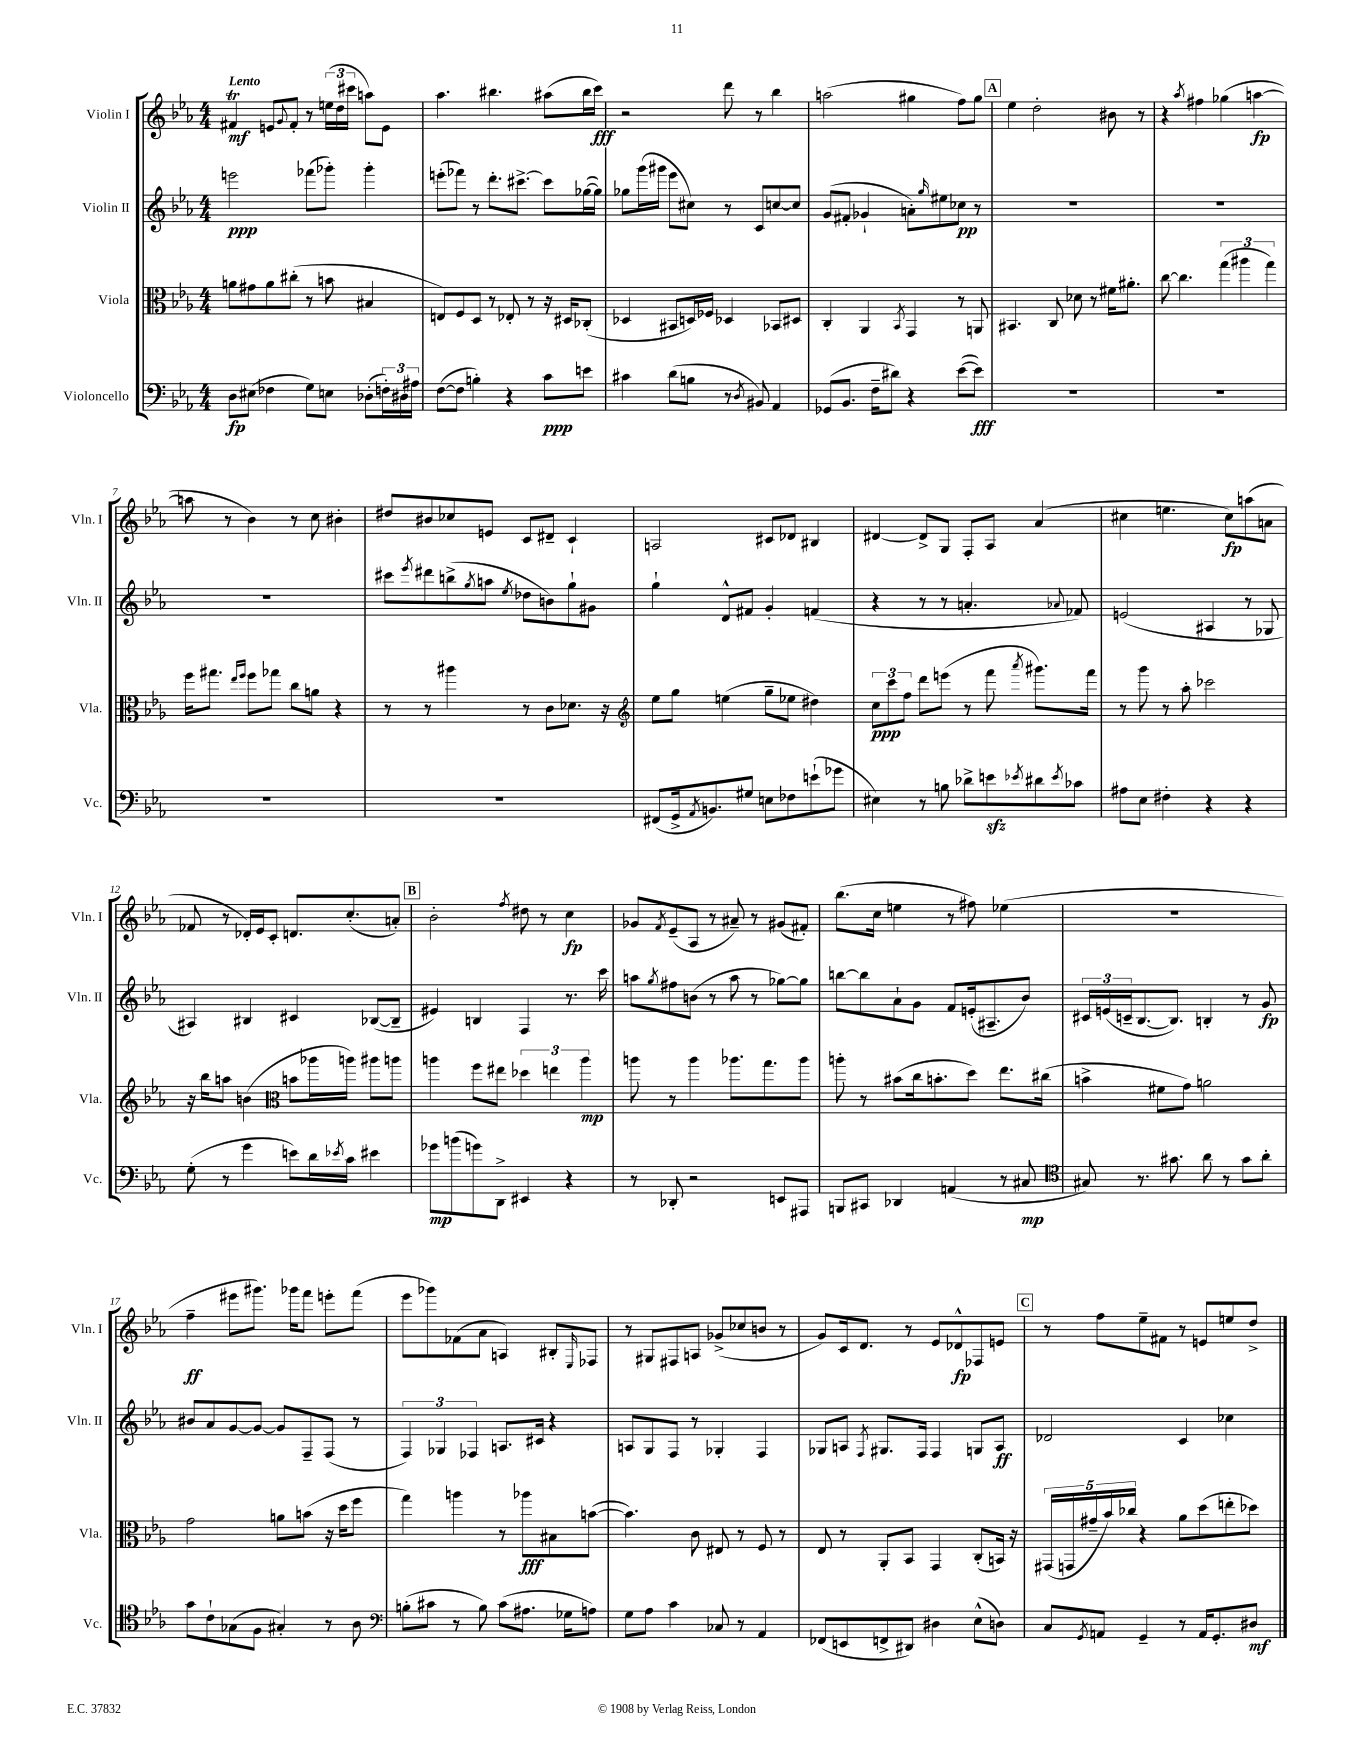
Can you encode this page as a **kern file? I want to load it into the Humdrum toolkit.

**kern	**dynam	**kern	**dynam	**kern	**dynam	**kern	**dynam
*part4	*part4	*part3	*part3	*part2	*part2	*part1	*part1
*staff4	*staff4	*staff3	*staff3	*staff2	*staff2	*staff1	*staff1
*I"Violoncello	*	*I"Viola	*	*I"Violin II	*	*I"Violin I	*
*I'Vc.	*	*I'Vla.	*	*I'Vln. II	*	*I'Vln. I	*
*clefF4	*	*clefC3	*	*clefG2	*	*clefG2	*
*k[b-e-a-]	*	*k[b-e-a-]	*	*k[b-e-a-]	*	*k[b-e-a-]	*
*M4/4	*	*M4/4	*	*M4/4	*	*M4/4	*
=1	=1	=1	=1	=1	=1	=1	=1
!	!	!	!	!	!	!LO:TX:a:B:t=Lento	!
8D\L	fp	8an\L	.	2eeen\	ppp	4f#Xt/	mf
(8E#X\J	.	8g#X\	.	.	.	.	.
4F-X\	.	8a\	.	.	.	8en/L	.
.	.	.	.	.	.	8qqg/	.
.	.	(8cc#X'\J	.	.	.	8f#'/J	.
8G\L)	.	8r	.	(8fff-X\L	.	8r	.
8En\J	.	8bn\	.	8ggg-X'\J)	.	(24een\LL	.
.	.	.	.	.	.	24dd\	.
.	.	.	.	.	.	24ccc#X\JJ	.
(8D-X'\L	.	4B#X/	.	4ggg-'\	.	8aan\L)	.
24Fn'\L)	.	.	.	.	.	8e\J	.
24D#X\	.	.	.	.	.	.	.
24A#X\JJ	.	.	.	.	.	.	.
=2	=2	=2	=2	=2	=2	=2	=2
([8F\L	.	8En/L)	.	(8eeen'\L	.	4.aa-\	.
8F\J]	.	8F/	.	8fff-X\J)	.	.	.
4Bn'\)	.	8D/J	.	8r	.	.	.
.	.	8r	.	8.ddd'\L	.	4.bb#X\	.
4r	.	8E-X'/	.	.	.	.	.
.	.	.	.	[8.ccc#X^\J	.	.	.
.	.	8r	.	.	.	.	.
8c\L	ppp	16r	.	8ccc#\L]	.	(8aa#X\L	.
.	.	16D#X/KL	.	.	.	.	.
8en\J	.	(8C-X'/J	.	([16gg-X\L	.	16bb#\L	.
.	.	.	.	16gg-\JJ])	.	16ccc\JJ)	fff
=3	=3	=3	=3	=3	=3	=3	=3
4c#X\	.	4D-X/	.	8gg-X\L	.	2r	.
.	.	.	.	(16ggg\L	.	.	.
.	.	.	.	16ggg#X\JJ	.	.	.
(8d\L	.	8BB#X/L	.	8eee-\L	.	.	.
8Bn\J	.	16Dn/L)	.	8cc#X\J)	.	.	.
.	.	16F-X/JJ	.	.	.	.	.
8r	.	4D-X/	.	8r	.	8ddd\	.
8qD/	.	.	.	.	.	.	.
8BB#X/)	.	.	.	8c/L	.	8r	.
4AA-/	.	8BB-X/L	.	[8ccn/	.	4bb-\	.
.	.	8D#X/J	.	8cc/J]	.	.	.
=4	=4	=4	=4	=4	=4	=4	=4
(8GG-X/L	.	4C'/	.	(8g/L	.	(2aan\	.
8.BB-/J	.	.	.	8f#X'/J	.	.	.
.	.	4AA-/	.	4g-X`/	.	.	.
16F~\KL	.	.	.	.	.	.	.
8d#X\J)	.	.	.	.	.	.	.
.	.	8qBB-/	.	.	.	.	.
4r	.	4GG/	.	8an'\L)	.	4gg#X\	.
.	.	.	.	16qqgg/	.	.	.
.	.	.	.	8ee#X\	.	.	.
([8e-\L	.	8r	.	8cc-X\J	pp	8ff\L)	.
8e-\J])	fff	8AAn/	.	8r	.	8gg#\J	.
!!LO:REH:place=s1:t=A
=5	=5	=5	=5	=5	=5	=5	=5
1r	.	4.BB#X/	.	1r	.	4ee-\	.
.	.	.	.	.	.	2dd'\	.
.	.	8C/	.	.	.	.	.
.	.	8d-X\	.	.	.	.	.
.	.	8r	.	.	.	.	.
.	.	16f#X\KL	.	.	.	8b#X\	.
.	.	8.a#X'\J	.	.	.	.	.
.	.	.	.	.	.	8r	.
=6	=6	=6	=6	=6	=6	=6	=6
1r	.	[8cc\	.	1r	.	4r	.
.	.	4.cc\]	.	.	.	.	.
.	.	.	.	.	.	8qaa-/	.
.	.	.	.	.	.	4ff#X\	.
.	.	(6gg\	.	.	.	(4gg-X\	.
.	.	6aa#X\	.	.	.	.	.
.	.	.	.	.	.	[4aan\	fp
.	.	6gg\)	.	.	.	.	.
!!LO:LB:g=z
=7	=7	=7	=7	=7	=7	=7	=7
1r	.	16ff\KL	.	1r	.	8aan\]	.
.	.	8.gg#X\J	.	.	.	.	.
.	.	.	.	.	.	8r	.
.	.	16qqee-/LL	.	.	.	.	.
.	.	16qqff/JJ	.	.	.	.	.
.	.	8ff\L	.	.	.	4b-\)	.
.	.	8gg-X\J	.	.	.	.	.
.	.	8cc\L	.	.	.	8r	.
.	.	8an\J	.	.	.	8cc\	.
.	.	4r	.	.	.	4b#X'\	.
=8	=8	=8	=8	=8	=8	=8	=8
1r	.	8r	.	8ccc#X\L	.	8dd#X/L	.
.	.	.	.	8qeee-/	.	.	.
.	.	8r	.	8ddd#X\	.	8b#X/	.
.	.	4aa#X\	.	(8bbn^\	.	8cc-X/	.
.	.	.	.	8qgg/	.	.	.
.	.	.	.	8aan\J	.	8en/J	.
.	.	.	.	8qee-/	.	.	.
.	.	8r	.	8dd-X\L	.	8c/L	.
.	.	8c\L	.	8bn\)	.	8d#X~/J	.
.	.	8.d-X\J	.	8gg`\	.	4c`/	.
.	.	.	.	8g#X\J	.	.	.
.	.	16r	.	.	.	.	.
=9	=9	=9	=9	=9	=9	=9	=9
*	*	*clefG2	*	*	*	*	*
(8FF#X/L	.	8ee-\L	.	4gg`\	.	2An/	.
16GG^/k	.	8gg\J	.	.	.	.	.
8qAA-/	.	.	.	.	.	.	.
8.BBn/)	.	.	.	.	.	.	.
.	.	(4een\	.	8d^^/L	.	.	.
8G#X/J	.	.	.	8f#X/J	.	.	.
8En\L	.	8gg~\L	.	4g'/	.	8c#X/L	.
8F-X\	.	8ee-X\J	.	.	.	8d-X/J	.
(8en`\	.	4dd#X\)	.	(4fn/	.	4B#X/	.
8g-X\J	.	.	.	.	.	.	.
=10	=10	=10	=10	=10	=10	=10	=10
4E#X\)	.	12cc\L	ppp	4r	.	[4d#X/	.
.	.	12ccc\	.	.	.	.	.
.	.	12ff\J	.	.	.	.	.
8r	.	8ddd\L	.	8r	.	8d#^/L]	.
8Bn\	.	(8eeen\J	.	8r	.	8G/J	.
8d-X^\L	.	8r	.	4.an'/	.	8F'/L	.
8enzz\	.	8fff\	.	.	.	8A-/J	.
8qe-X/	.	8qaaa-/	.	.	.	.	.
8d#X\	.	8.ggg#X\L)	.	.	.	(4a-/	.
8qe-/	.	.	.	8qqa-X/	.	.	.
8c-X\J	.	.	.	8f-X/)	.	.	.
.	.	16fff\Jk	.	.	.	.	.
=11	=11	=11	=11	=11	=11	=11	=11
8A#X\L	.	8r	.	(2en/	.	4cc#X\	.
8E-\J	.	8ggg\	.	.	.	.	.
4F#X'\	.	8r	.	.	.	4.een\	.
.	.	8aa-'\	.	.	.	.	.
4r	.	2ccc-X\	.	4A#X/	.	.	.
.	.	.	.	.	.	8cc#\L)	fp
4r	.	.	.	8r	.	(8aan\	.
.	.	.	.	8G-X/	.	8an\J	.
!!LO:LB:g=z
=12	=12	=12	=12	=12	=12	=12	=12
(8G'\	.	16r	.	4A#X/)	.	8f-X/	.
.	.	16bb-\KL	.	.	.	.	.
8r	.	8aan\J	.	.	.	8r	.
4g\	.	(4bn\	.	4B#X/	.	16d-X'/LL)	.
.	.	.	.	.	.	16e-/J	.
.	.	.	.	.	.	8c'/J	.
*	*	*clefC3	*	*	*	*	*
8en\L)	.	8bn\L	.	4c#X/	.	8.dn/L	.
16d\L	.	16aa-X\L	.	.	.	.	.
8qe-X/	.	.	.	.	.	.	.
16c\JJ	.	16aan\JJ)	.	.	.	(8.cc'/	.
4e#X\	.	8aa#X\L	.	([8B-X/L	.	.	.
.	.	8aan\J	.	8B-~/J]	.	8an'/J)	.
!!LO:REH:place=s1:t=B
=13	=13	=13	=13	=13	=13	=13	=13
8g-X\L	mp	4aan\	.	4e#X/)	.	2b-'\	.
(8bn\	.	.	.	.	.	.	.
8gn\)	.	8ff\L	.	4Bn/	.	.	.
8DD^\J	.	8ee#X\J	.	.	.	.	.
.	.	.	.	.	.	8qff/	.
4EE#X/	.	6dd-X\	.	4F/	.	8dd#X\	.
.	.	.	.	.	.	8r	.
.	.	6een\	.	.	.	.	.
4r	.	.	.	8.r	.	4cc\	fp
.	.	6aa\	mp	.	.	.	.
.	.	.	.	16ccc\	.	.	.
=14	=14	=14	=14	=14	=14	=14	=14
8r	.	8aan\	.	8aan\L	.	8g-X/L	.
.	.	.	.	8qgg/	.	8qf/	.
8DD-X'/	.	8r	.	8ff#X\	.	(8e-~/	.
2r	.	4aa\	.	(8bn\J	.	8A-/J	.
.	.	.	.	8r	.	8r	.
.	.	8.aa-X\L	.	8aa\	.	8a#X~/)	.
.	.	.	.	8r	.	8r	.
.	.	8.gg\	.	.	.	.	.
8EEn/L	.	.	.	[8gg-X\L)	.	(8g#X/L	.
8AAA#X/J	.	8aa-\J	.	8gg-\J]	.	8f#X'/J)	.
=15	=15	=15	=15	=15	=15	=15	=15
8BBBn/L	.	8aan'\	.	[8bbn\L	.	(8.bb-\L	.
8CC#X/J	.	8r	.	8bb\]	.	.	.
.	.	.	.	.	.	16cc\Jk	.
4DD-X/	.	(8b#X\L	.	8a-`\	.	4een\	.
.	.	16cc\k	.	8g\J	.	.	.
.	.	8.bn'\	.	.	.	.	.
(4AAn/	.	.	.	8f/L	.	8r	.
.	.	8dd\J)	.	(16en'/k	.	8ff#X\)	.
.	.	.	.	8.A#X~/	.	.	.
8r	.	8.ee-\L	.	.	.	(4ee-X\	.
8C#X/	mp	.	.	8b-/J)	.	.	.
.	.	(16cc#X\Jk	.	.	.	.	.
=16	=16	=16	=16	=16	=16	=16	=16
*clefC4	*	*	*	*	*	*	*
8G#X/)	.	4bn^\	.	24c#X/LL	.	1r	.
.	.	.	.	(24en/	.	.	.
.	.	.	.	24cn~/J	.	.	.
8.r	.	.	.	[8.B-/	.	.	.
.	.	8f#X\L	.	.	.	.	.
8.g#X\	.	.	.	8.B-/J])	.	.	.
.	.	8g\J)	.	.	.	.	.
8a-\	.	2an\	.	4Bn'/	.	.	.
8r	.	.	.	.	.	.	.
8g#\L	.	.	.	8r	.	.	.
8a-'\J	.	.	.	8g/	fp	.	.
!!LO:LB:g=z
=17	=17	=17	=17	=17	=17	=17	=17
8g\L	.	2g\	.	8b#X/L	.	4ff~\	ff
8c`\	.	.	.	8a-/	.	.	.
(8G-X\	.	.	.	[8g/	.	8eee#X\L	.
8F\J	.	.	.	8g/J_	.	8.ggg#X\J)	.
4G#X'/)	.	8an\L	.	8g/L]	.	.	.
.	.	.	.	.	.	16ggg-X\KL	.
.	.	(8bn\J	.	8F~/	.	8fff\J	.
8r	.	16r	.	(8F/J	.	8eeen'\L	.
.	.	16dd\KL	.	.	.	.	.
8A-\	.	8ff\J	.	8r	.	(8fff\J	.
=18	=18	=18	=18	=18	=18	=18	=18
*clefF4	*	*	*	*	*	*	*
(8Bn'\L	.	4gg\)	.	6F/)	.	8eee-\L	.
8c#X\J	.	.	.	.	.	8ggg-X\)	.
.	.	.	.	6G-X/	.	.	.
8r	.	4aan\	.	.	.	(8f-X\	.
.	.	.	.	6F-X/	.	.	.
8B\)	.	.	.	.	.	8a-\J	.
(8c#\L	.	8r	.	8.An/L	.	4An/)	.
8.A#X\J	.	8aa-X\L	fff	.	.	.	.
.	.	.	.	16c#X/Jk	.	.	.
.	.	8B#X\	.	4r	.	8B#X'/L	.
16G-X\KL	.	.	.	.	.	.	.
.	.	.	.	.	.	16qqE-/	.
8An\J)	.	([8bn\J	.	.	.	8F-X/J	.
=19	=19	=19	=19	=19	=19	=19	=19
8G\L	.	4.b\])	.	8An/L	.	8r	.
8A-\J	.	.	.	8G/	.	8G#X/L	.
4c\	.	.	.	8F/J	.	8F#X/	.
.	.	8c\	.	8r	.	8An/J	.
8C-X/	.	8E#X/	.	4G-X'/	.	(8g-X^/L	.
8r	.	8r	.	.	.	8cc-X/	.
4AA-/	.	8F/	.	4F/	.	8bn/J	.
.	.	8r	.	.	.	8r	.
=20	=20	=20	=20	=20	=20	=20	=20
(8FF-X/L	.	8E-/	.	8G-X/L	.	8g/L)	.
8EEn/	.	8r	.	8An/J	.	16c/k	.
.	.	.	.	.	.	8.d/J	.
.	.	.	.	8qF/	.	.	.
8FFn^/	.	8AA-'/L	.	8.G#X/L	.	.	.
8DD#X/J)	.	8BB-/J	.	.	.	8r	.
.	.	.	.	16F/Jk	.	.	.
4D#X\	.	4GG/	.	4F/	.	8e-/L	.
.	.	.	.	.	.	8d-X^^/	fp
(8E-^^\L	.	(8C'/L	.	8Gn/L	.	8F-X/	.
8Dn\J)	.	16BBn/Jk)	.	8A/J	ff	8en/J	.
.	.	16r	.	.	.	.	.
!!LO:REH:place=s1:t=C
=21	=21	=21	=21	=21	=21	=21	=21
8C/L	.	(20GG#X/LL	.	2d-X/	.	8r	.
.	.	20GGn/	.	.	.	.	.
.	.	20g#X~/	.	.	.	.	.
8qGG/	.	.	.	.	.	.	.
8AAn/J	.	.	.	.	.	8ff\L	.
.	.	20b-/)	.	.	.	.	.
.	.	20cc-X/JJ	.	.	.	.	.
4GG~/	.	4r	.	.	.	8ee-~\	.
.	.	.	.	.	.	8f#X\J	.
8r	.	8a-\L	.	4c/	.	8r	.
16AA/KL	.	(8dd\	.	.	.	8en/L	.
8.GG'/	.	.	.	.	.	.	.
.	.	8een'\	.	4cc-X\	.	8een/	.
8D#X/J	mf	8dd-X\J)	.	.	.	8dd^/J	.
==	==	==	==	==	==	==	==
*-	*-	*-	*-	*-	*-	*-	*-
